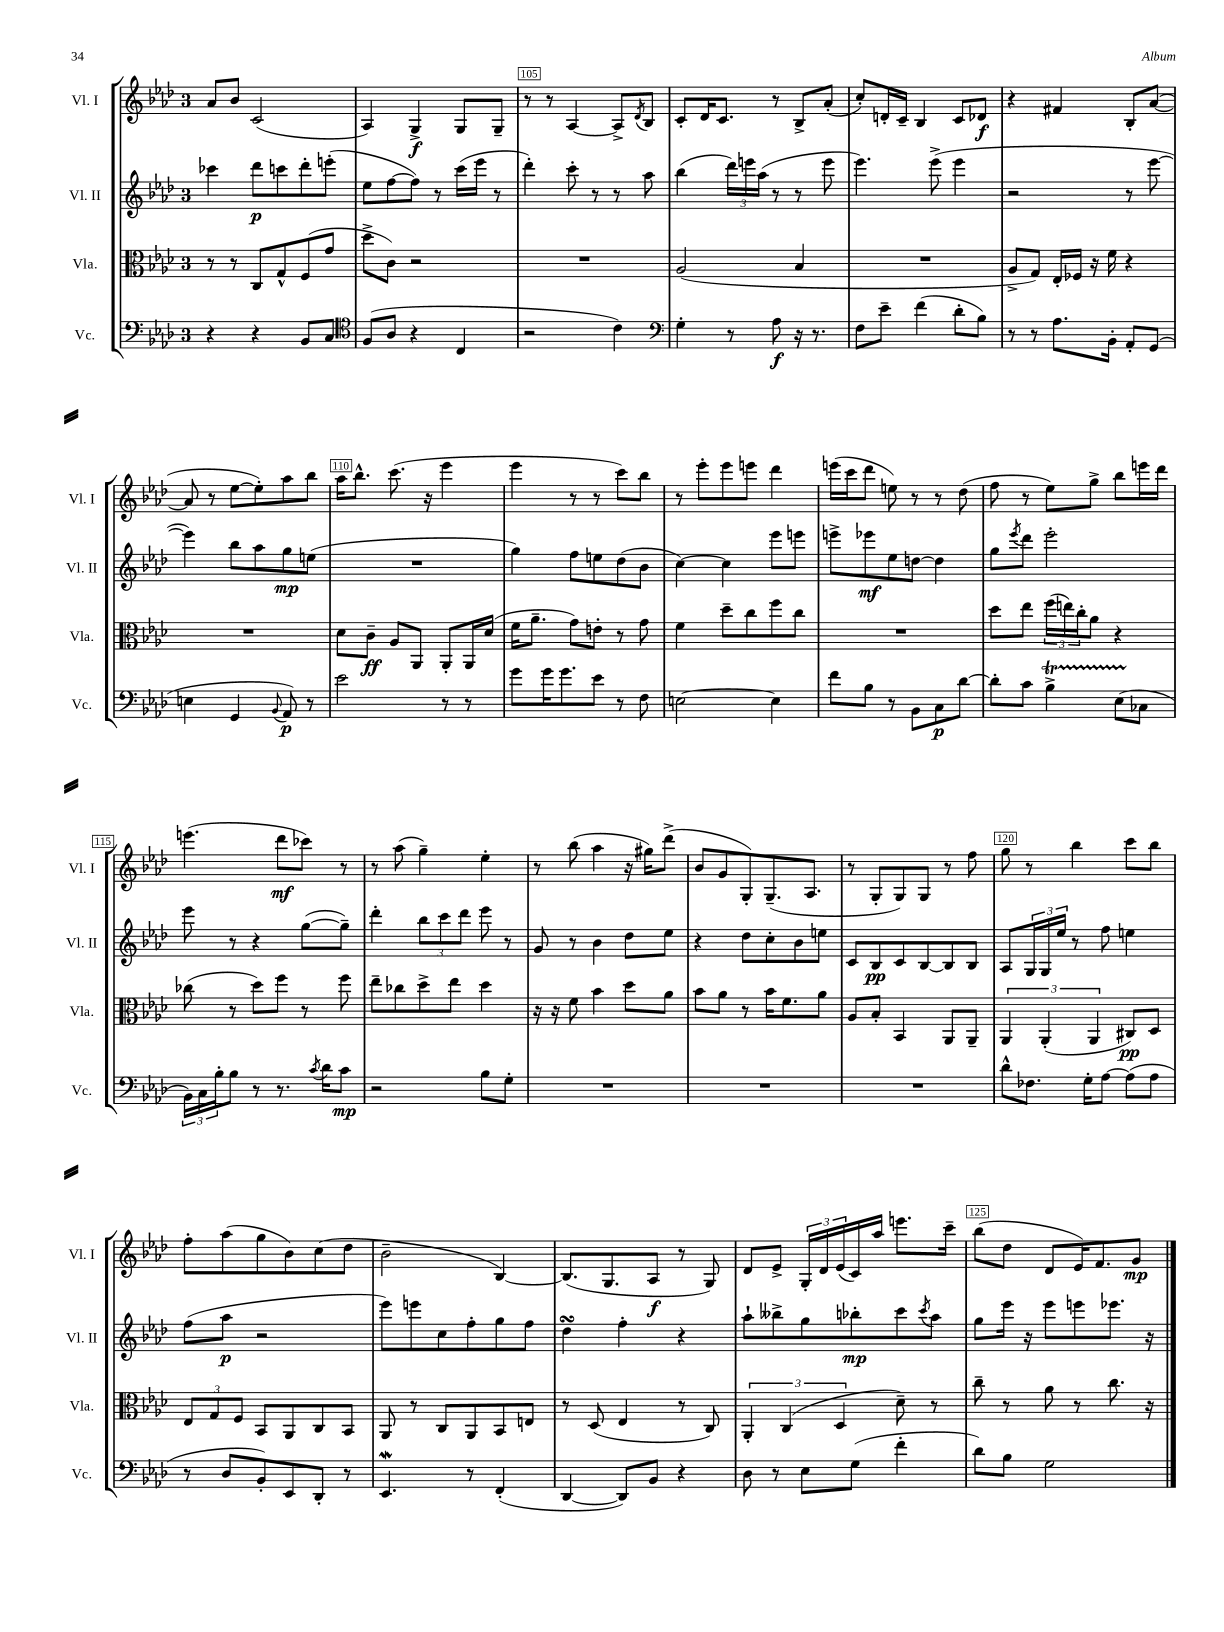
<<
\new StaffGroup <<
\new Staff = "s0" \with { instrumentName = "Vl. I" shortInstrumentName = "Vl. I" } {
    \clef treble \key aes \major \once \override Staff.TimeSignature.style = #'single-digit \time 3/4
    aes'8 bes'8 c'2( |
    aes4) g4->\f g8 g8-- |
    r8 r8 aes4~ aes8-> \acciaccatura { des'8 } bes8 |
    c'8-. des'16 c'8. r8 bes8-> aes'8-.( |
    c''8-.) d'16-. c'16-- bes4 c'8 des'8\f |
    r4 fis'4 bes8-. aes'8~( |
    aes'8 r8 ees''8~ ees''8-.) aes''8 bes''8 |
    aes''16 bes''8.-^ c'''8.( r16 ees'''4 |
    ees'''4 r8 r8 c'''8) bes''8 |
    r8 ees'''8-. ees'''8 e'''8 des'''4 |
    e'''16( c'''16 des'''8 e''8) r8 r8 des''8( |
    f''8 r8 ees''8) g''8-> bes''8 e'''16 des'''16 |
    e'''4.( des'''8\mf ces'''8) r8 |
    r8 aes''8( g''4--) ees''4-. |
    r8 bes''8( aes''4 r16 gis''16) des'''8->( |
    bes'8 g'8 g8-.) g8.--( aes8. |
    r8 g8-. g8) g8 r8 f''8 |
    g''8 r8 bes''4 c'''8 bes''8 |
    f''8-. aes''8( g''8 bes'8) c''8( des''8 |
    bes'2-- bes4~) |
    bes8.( g8. aes8\f r8 g8) |
    des'8 ees'8-> \tuplet 3/2 { g16-. des'16 ees'16( } c'16) aes''16 e'''8. c'''16-- |
    bes''8( des''8 des'8 ees'16) f'8. g'8\mp \bar "|." |
}
\new Staff = "s1" \with { instrumentName = "Vl. II" shortInstrumentName = "Vl. II" } {
    \clef treble \key aes \major \once \override Staff.TimeSignature.style = #'single-digit \time 3/4
    ces'''4 des'''8\p c'''8 des'''8-. e'''8-.( |
    ees''8 f''8~ f''8) r8 c'''16( ees'''16 r8 |
    des'''4-.) c'''8-. r8 r8 aes''8 |
    bes''4( \tuplet 3/2 { des'''16) e'''16 aes''16( } r8 r8 e'''8 |
    ees'''4.) ees'''8->( ees'''4 |
    r2 r8 ees'''8~ |
    ees'''4) bes''8 aes''8 g''8\mp e''8( |
    R2. |
    g''4) f''8 e''8 des''8( bes'8 |
    c''4~) c''4 ees'''8 e'''8 |
    e'''8-> ees'''8\mf ees''8 d''8~ d''4 |
    g''8 \acciaccatura { ees'''8 } des'''8 ees'''2-. |
    ees'''8 r8 r4 g''8~( g''8--) |
    des'''4-. \tuplet 3/2 { bes''8 c'''8 des'''8 } ees'''8 r8 |
    g'8 r8 bes'4 des''8 ees''8 |
    r4 des''8 c''8-. bes'8 e''8 |
    c'8 bes8\pp c'8 bes8~ bes8 bes8 |
    aes8 \tuplet 3/2 { g16 g16 ees''16 } r8 f''8 e''4 |
    f''8( aes''8\p r2 |
    ees'''8) e'''8 c''8 f''8-. g''8 f''8 |
    des''4\turn f''4-. r4 |
    aes''8-! beses''8-> g''8 bes''8-.\mp c'''8 \acciaccatura { c'''8 } aes''8 |
    g''8 ees'''16 r16 ees'''8 e'''8 ees'''8. r16 \bar "|." |
}
\new Staff = "s2" \with { instrumentName = "Vla." shortInstrumentName = "Vla." } {
    \clef alto \key aes \major \once \override Staff.TimeSignature.style = #'single-digit \time 3/4
    r8 r8 c8 g8-^ f8( g'8 |
    des''8-> c'8) r2 |
    R2. |
    aes2( bes4 |
    R2. |
    aes8-> g8) ees16-. fes16 r16 f'16 r4 |
    R2. |
    des'8 c'8--\ff aes8 aes,8 aes,8-. aes,16 des'16( |
    f'16 aes'8.-- g'8) e'8-. r8 g'8 |
    f'4 des''8-- c''8 f''8 c''8 |
    R2. |
    des''8 ees''8 \tuplet 3/2 { f''16( e''16) c''16-. } aes'8 r4 |
    ces''8( r8 des''8) f''8 r8 f''8 |
    ees''8-- ces''8 des''8-> ees''8 des''4 |
    r16 r16 f'8 bes'4 des''8 aes'8 |
    bes'8 aes'8 r8 bes'16 f'8. aes'8 |
    aes8 bes8-. bes,4 aes,8 aes,8-- |
    \tuplet 3/2 { aes,4 aes,4-.( aes,4 } cis8\pp) des8 |
    \tuplet 3/2 { ees8 g8 f8 } bes,8 aes,8 c8 bes,8 |
    aes,8 r8 c8 aes,8 bes,8 e8 |
    r8 des8( ees4 r8 c8) |
    \tuplet 3/2 { aes,4-. c4( des4 } des'8--) r8 |
    c''8-- r8 aes'8 r8 c''8. r16 \bar "|." |
}
\new Staff = "s3" \with { instrumentName = "Vc." shortInstrumentName = "Vc." } {
    \clef bass \key aes \major \once \override Staff.TimeSignature.style = #'single-digit \time 3/4
    r4 r4 bes,8 c8 |
    \clef tenor f8( aes8 r4 c4 |
    r2 c'4) |
    \clef bass g4-. r8 aes8\f r16 r8. |
    f8 ees'8-- f'4( des'8-. bes8) |
    r8 r8 aes8. bes,16-. aes,8-. g,8( |
    e4 g,4 \appoggiatura { bes,8 } aes,8\p) r8 |
    ees'2 r8 r8 |
    g'8 g'16 g'8. ees'8 r8 f8 |
    e2~ e4 |
    f'8 bes8 r8 bes,8 c8\p des'8~ |
    des'8-. c'8 bes4->\startTrillSpan ees8( ces8\stopTrillSpan |
    \tuplet 3/2 { bes,16) c16 bes16-. } bes8 r8 r8. \acciaccatura { c'8 } des'16 c'8\mp |
    r2 bes8 g8-. |
    R2. |
    R2. |
    R2. |
    des'8-^ fes8. g16-. aes8~ aes8( aes8 |
    r8 des8 bes,8-.) ees,8 des,8-. r8 |
    ees,4.\mordent r8 f,4-.( |
    des,4~ des,8) bes,8 r4 |
    des8 r8 ees8 g8( f'4-. |
    des'8) bes8 g2 \bar "|." |
}
>>
>>
\layout { \context { \Score currentBarNumber = #103 \override BarNumber.break-visibility = ##(#f #t #t) barNumberVisibility = #(every-nth-bar-number-visible 5) \override BarNumber.stencil = #(make-stencil-boxer 0.1 0.3 ly:text-interface::print) } }
